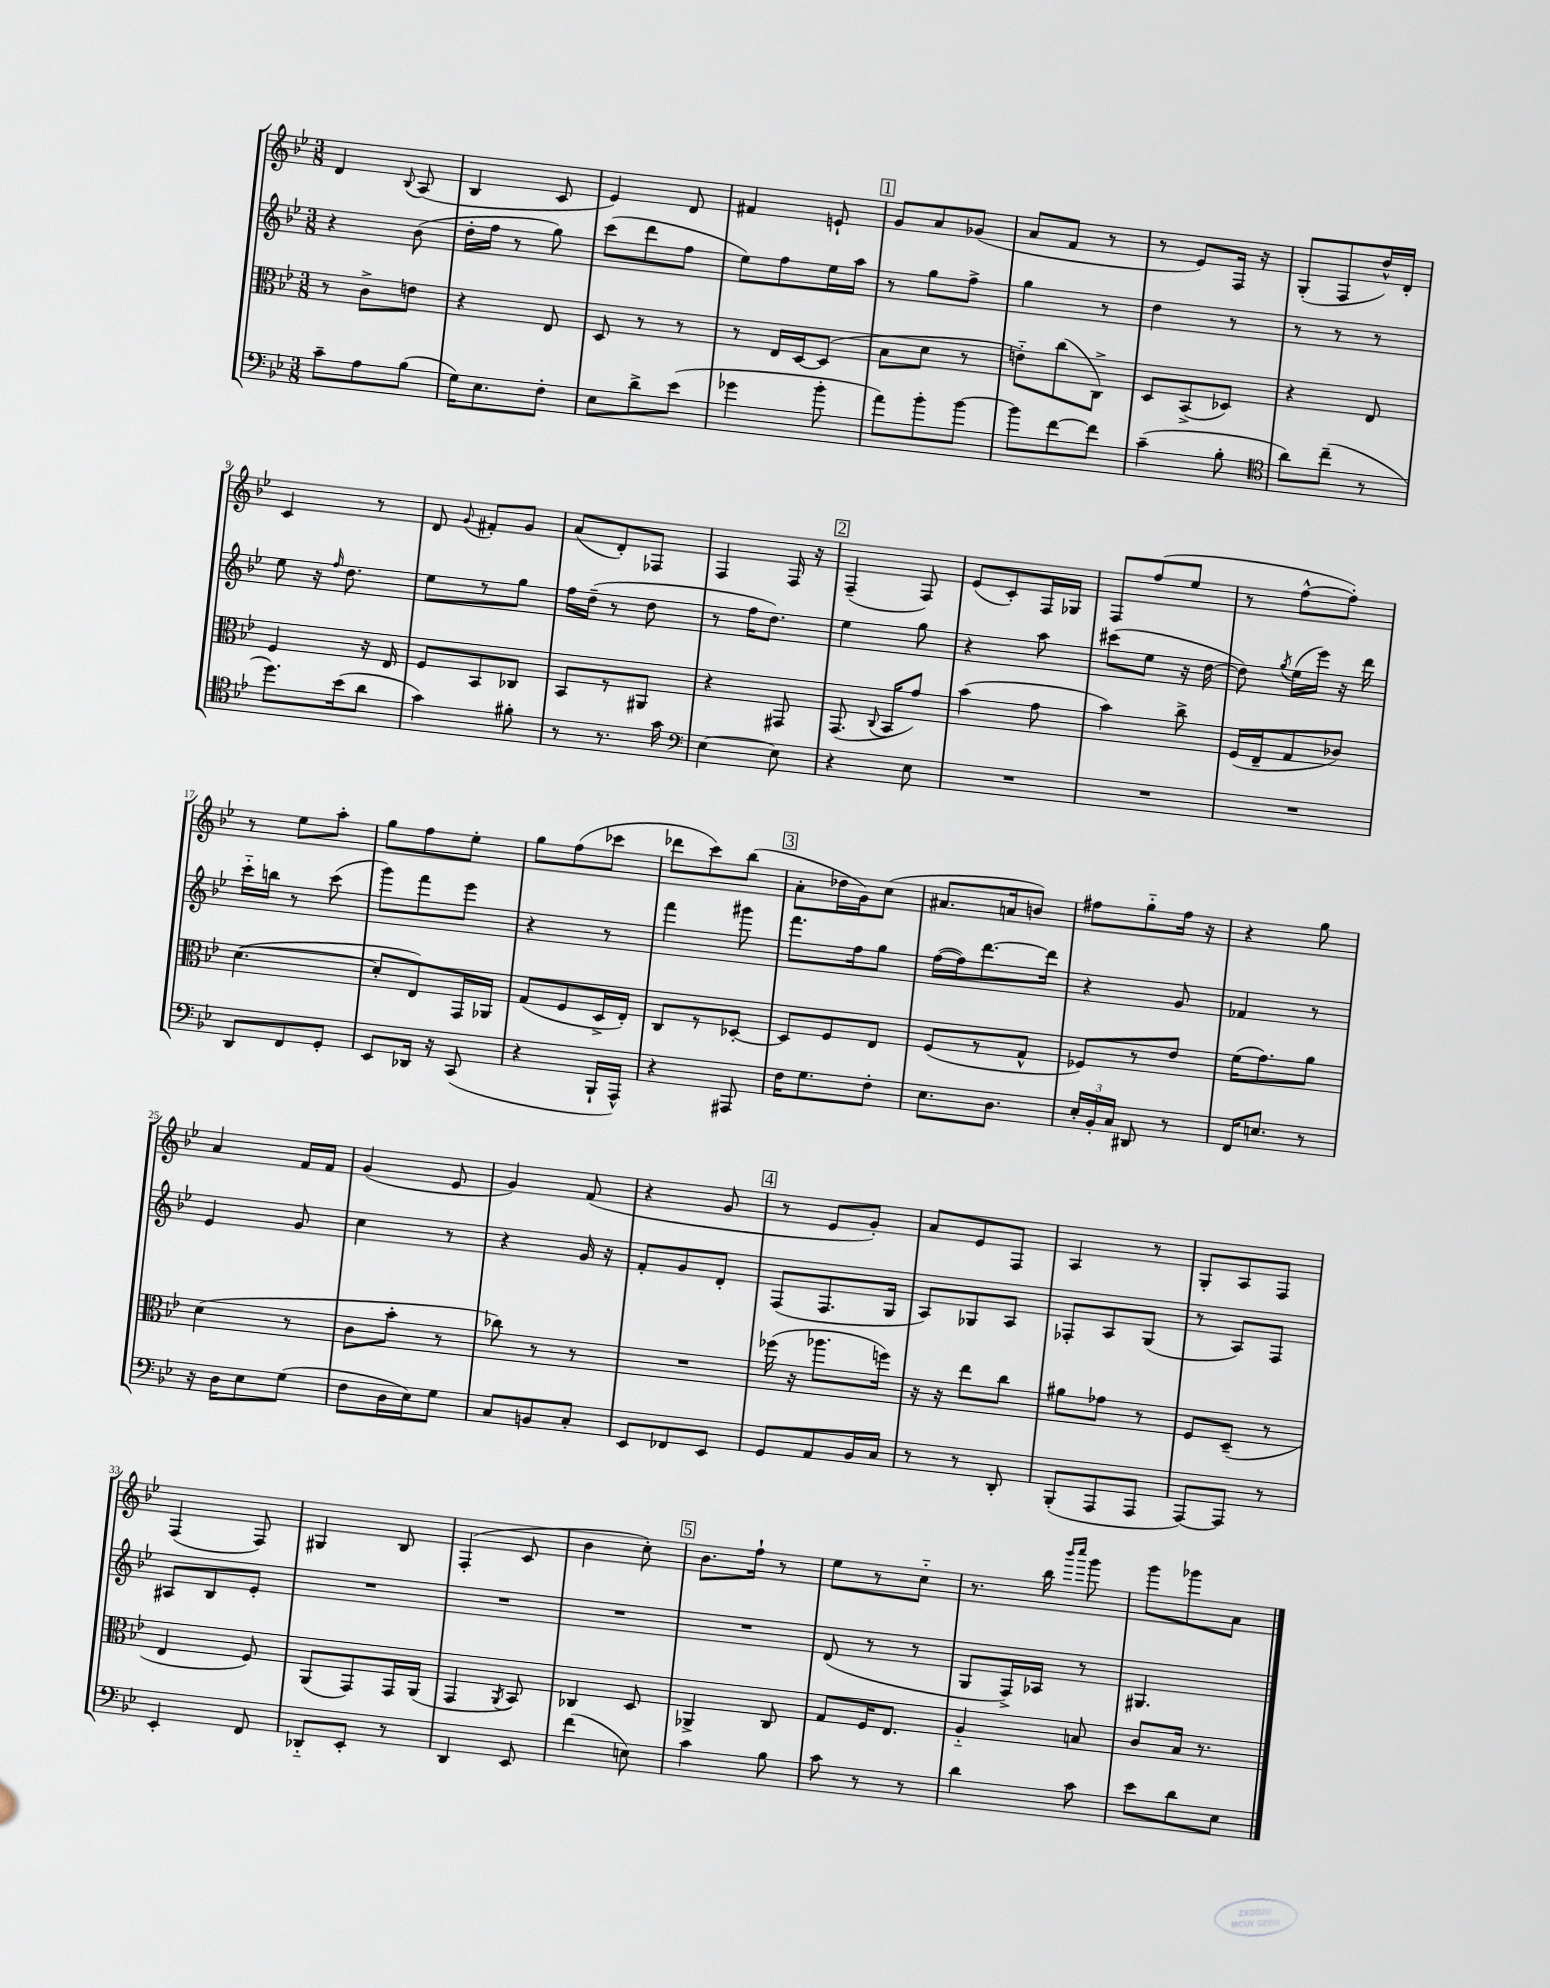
<<
\new StaffGroup <<
\new Staff = "s0" {
    \clef treble \key bes \major \numericTimeSignature \time 3/8
    \autoBeamOff d'4 \appoggiatura { bes8 } a8( |
    bes4 c'8 |
    ees'4) d'8 |
    fis'4 e'8-! |
    \mark \markup { \box "1" } g'8[ a'8 ges'8]( |
    a'8[ f'8] r8 |
    r8 ees'8[) f16] r16 |
    g8[-.( f8 d''16-^) d'16]-. |
    c'4 r8 |
    d'8 \appoggiatura { g'8 } fis'8[-. g'8] |
    a'8[( d'8-.) fes8] |
    f4 f16 r16 |
    \mark \markup { \box "2" } f4--( f8) |
    ees'8[( c'8-.) f16 ges16] |
    f8[ f''8( ees''8] |
    r8 f''8[~-^ f''8]-.) |
    r8 ees''8[ a''8]-. |
    g''8[ f''8 ees''8]-. |
    g''8[ f''8( ces'''8] |
    des'''8[ c'''8) bes''8]( |
    \mark \markup { \box "3" } a'8[-. des''16 g'16) c''8]( |
    ais'8.[ a'16 b'8]) |
    fis''8[ g''8-_ fis''16] r16 |
    r4 g''8 |
    a'4 f'16[ f'16] |
    g'4( ees'8 |
    g'4) f'8( |
    r4 g'8 |
    \mark \markup { \box "4" } r8 ees'8[ g'8]-.) |
    a'8[ ees'8 f8] |
    a4 r8 |
    g8[-. a8 f8] |
    f4( f8) |
    gis4 bes8 |
    f4-.( c'8 |
    bes'4 c''8-.) |
    \mark \markup { \box "5" } bes'8.[ f''16]-! r8 |
    ees''8[ r8 c''8]-_ |
    r8. bes''16 \grace { bes'''16[ c''''16] } g'''8 |
    g'''8[ ges'''8 a'8] \bar "|." |
}
\new Staff = "s1" {
    \clef treble \key bes \major \numericTimeSignature \time 3/8
    \autoBeamOff r4 bes'8( |
    d''16[-. f''16] r8 g''8) |
    c'''8[( d'''8 f''8] |
    ees''8[) f''8 ees''16 a''16] |
    \mark \markup { \box "1" } r8 g''8[ f''8]-> |
    g''4 r8 |
    d''4 r8 |
    r8 r8 r8 |
    ees''8 r16 \grace { f''16 } d''8. |
    ees''8[ r8 g''8] |
    f''16[ d''16]--( r8 d''8 |
    r8 f''16[ d''8.]) |
    \mark \markup { \box "2" } ees''4 g''8 |
    r4 a''8 |
    cis'''8[( ees''8] r16 d''16~ |
    d''8) \acciaccatura { g''8 } ees''16[( ees'''16]) r16 d'''16 |
    c'''16[-_ b''16] r8 c'''8( |
    g'''8[) f'''8 ees'''8] |
    r4 r8 |
    f'''4 gis'''8 |
    \mark \markup { \box "3" } f'''8.[ f''16 g''8] |
    f''16[~( f''16) d'''8.~ d'''16] |
    r4 g'8 |
    fes'4 r8 |
    ees'4 g'8 |
    c''4 r8 |
    r4 g'16 r16 |
    f'8[-. g'8 d'8]-. |
    \mark \markup { \box "4" } f8[( f8. g16] |
    a8[) ges8 a8] |
    fes8[-. a8 g8]( |
    r8 a8[) f8] |
    ais8[ bes8 ees'8]-. |
    R4. |
    R4. |
    R4. |
    \mark \markup { \box "5" } R4. |
    d'8( r8 r8 |
    g8[ f16->) aes16] r8 |
    gis4. \bar "|." |
}
\new Staff = "s2" {
    \clef alto \key bes \major \numericTimeSignature \time 3/8
    \autoBeamOff r8 c'8[-> e'8] |
    r4 ees8 |
    d8 r8 r8 |
    r8 ees16[ d16~ d8]( |
    \mark \markup { \box "1" } bes8[ d'8] r8 |
    e'8[-_) c''8( c8]->) |
    d8[ bes,8->( des8]) |
    r4 ees8 |
    f4 r16 ees16 |
    f8[ bes,8 ces8] |
    bes,8[ r8 ais,8] |
    r4 gis,8 |
    \mark \markup { \box "2" } g,8.( \appoggiatura { c8 } bes,16[ g'8]) |
    bes'4( g'8 |
    bes'4) c''8-> |
    f16[( ees16-- g8 ces'8]) |
    d'4.~( |
    d'8[-. ees8) g,16 aes,16] |
    g8[( f8 d16-> ees16]-.) |
    c8[ r8 des8]~-. |
    \mark \markup { \box "3" } des8[ f8 ees8] |
    f8[( r8 g8]-^ |
    fes8[) r8 ees'8] |
    f'16[( g'8.) a'8] |
    d'4( r8 |
    c'8[ bes'8]-. r8 |
    ces''8) r8 r8 |
    R4. |
    \mark \markup { \box "4" } fes''16( r16 aes''8.[ f''16]) |
    r16 r16 ees''8[ c''8] |
    ais'8[ ges'8] r8 |
    f8[ d8]--( r8 |
    ees4 f8) |
    a,8[( g,8) g,16 a,16]( |
    g,4 \acciaccatura { a,8 } bes,8) |
    ces4 d8 |
    \mark \markup { \box "5" } aes,4-> c8 |
    g8[ f16 ees8.] |
    a4-_ b8 |
    c'8[ bes16] r8. \bar "|." |
}
\new Staff = "s3" {
    \clef bass \key bes \major \numericTimeSignature \time 3/8
    \autoBeamOff c'8[-- a8 bes8]( |
    g16[) ees8. f8]-. |
    ees8[ d'8-> ees'8]( |
    ges'4 bes'8-. |
    \mark \markup { \box "1" } a'8[) bes'8-. bes'8]~ |
    bes'8[ f'8~ f'8] |
    c'4--( bes8-. |
    \clef tenor a'8[) c''8]--( r8 |
    d''8.[) bes'16( a'8] |
    g'4) fis'8-. |
    r8 r8. g'16 |
    \clef bass ees4~ ees8 |
    \mark \markup { \box "2" } r4 ees8 |
    R4. |
    R4. |
    R4. |
    d,8[ f,8 g,8]-. |
    ees,8[ des,16] r16 c,8( |
    r4 bes,,16[-! a,,16]-^) |
    r4 ais,,8 |
    \mark \markup { \box "3" } f16[ g8. f8]-. |
    ees8.[ d8.] |
    \tuplet 3/2 { ees16[-. bes,16-. c16] } dis,8 r8 |
    f,16[ e8.] r8 |
    r16 d16[ ees8 g8]( |
    f8[ d16 ees16) g8] |
    c8[ b,8 c8]-. |
    ees,8[ fes,8 ees,8] |
    \mark \markup { \box "4" } g,8[ a,8 bes,16 c16] |
    r8 r8 d,8-. |
    bes,,8[-.( a,,8 a,,8] |
    a,,8[~) a,,8] r8 |
    ees,4-. f,8 |
    des,8[-_ ees,8]-. r8 |
    d,4 ees,8 |
    f'4( e8) |
    \mark \markup { \box "5" } c'4 bes8 |
    c'8 r8 r8 |
    d'4 c'8 |
    ees'8[ d'8 ees8] \bar "|." |
}
>>
>>
